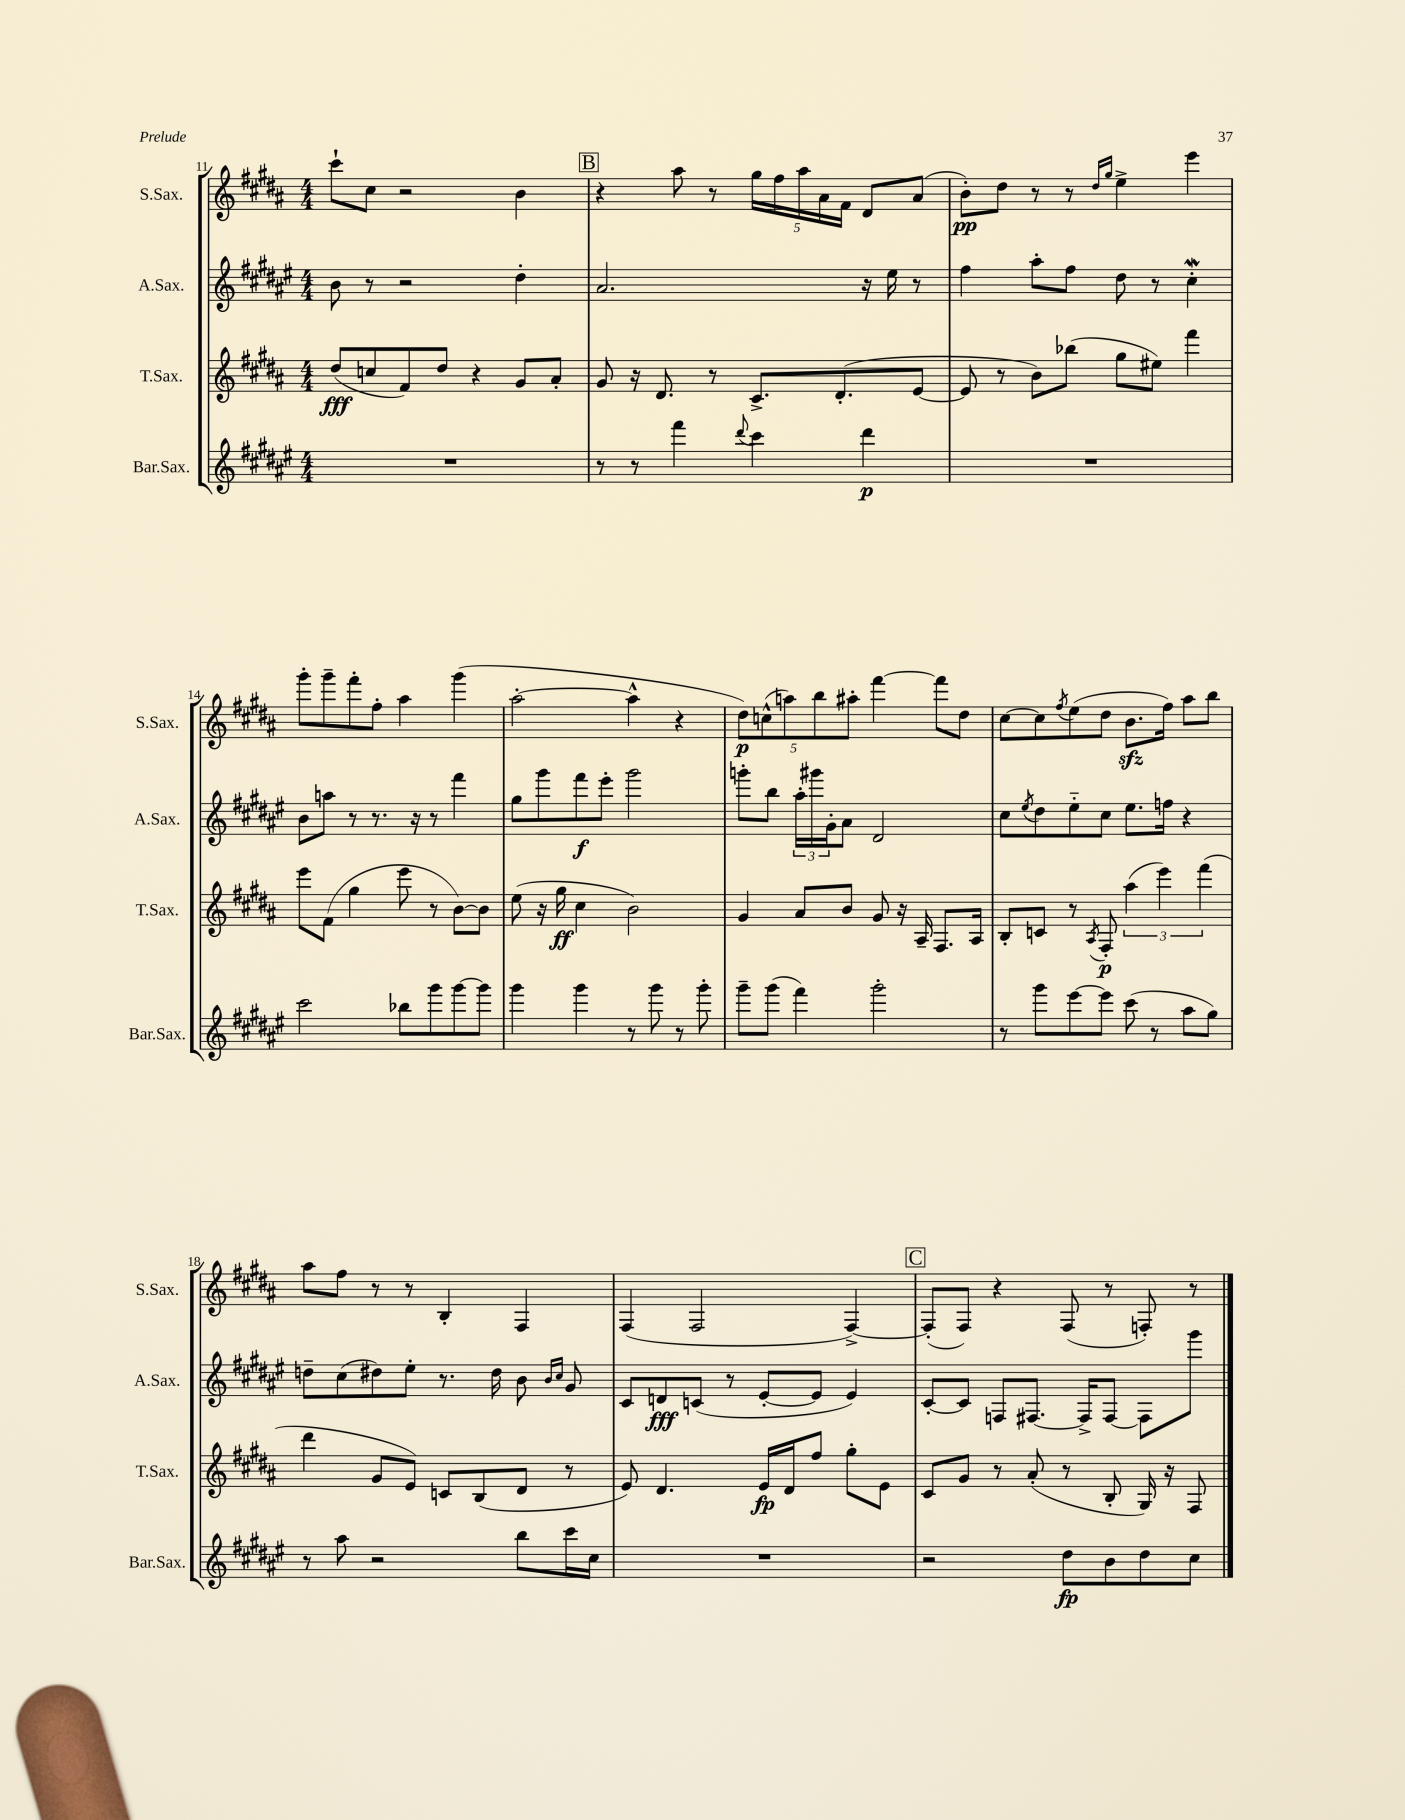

**kern	**kern	**kern	**kern
*staff4	*staff3	*staff2	*staff1
*clefG2	*clefG2	*clefG2	*clefG2
*k[f#c#g#d#a#e#]	*k[f#c#g#d#a#]	*k[f#c#g#d#a#e#]	*k[f#c#g#d#a#]
*M4/4	*M4/4	*M4/4	*M4/4
1r	(8dd#/L	8b\	8ccc#`\L
.	8cc/	8r	8cc#\J
.	8f#/)	2r	2r
.	8dd#/J	.	.
.	4r	.	.
.	8g#/L	4dd#'\	4b\
.	8a#'/J	.	.
=	=	=	=
8r	8g#/	2.a#/	4r
8r	16r	.	.
.	8.d#/	.	.
4fff#\	.	.	8aa#\
.	8r	.	8r
8qqddd#/	.	.	.
4ccc#\	8.c#^/L	.	20gg#\LL
.	.	.	20ff#\
.	.	.	20aa#\
.	.	.	20a#\
.	(8.d#'/	.	.
.	.	.	20f#\JJ
4ddd#\	.	16r	8d#/L
.	.	16ee#\	.
.	[8e/J	8r	(8a#/J
=	=	=	=
1r	8e/]	4ff#\	8b'\L)
.	8r	.	8dd#\J
.	8b\L)	8aa#'\L	8r
.	(8bb-\J	8ff#\J	8r
.	.	.	16qqdd#/LL
.	.	.	16qqgg#/JJ
.	8gg#\L	8dd#\	4ee^\
.	8ee#\J)	8r	.
.	4fff#\	4cc#'\	4eee\
=	=	=	=
2ccc#\	8eee\L	8b\L	8ggg#'\L
.	(8f#\J	8aa\J	8ggg#~\
.	4gg#\	8r	8fff#'\
.	.	8.r	8ff#'\J
8bb-\L	8eee\	.	4aa#\
.	.	16r	.
8ggg#\	8r	8r	.
[8ggg#\	[8b\L)	4fff#\	(4ggg#\
8ggg#\]J	8b\]J	.	.
=	=	=	=
4ggg#\	(8ee\	8gg#\L	[2aa#'\
.	16r	8ggg#\	.
.	16gg#\	.	.
4ggg#\	4cc#\	8fff#\	.
.	.	8eee#'\J	.
8r	2b\)	2ggg#\	4aa#^^\]
8ggg#\	.	.	.
8r	.	.	4r
8ggg#'\	.	.	.
=	=	=	=
8ggg#~\L	4g#/	8ggg'\L	10dd#\L)
.	.	.	(10cc^^\
(8ggg#\J	.	8bb\J	.
.	.	.	10aa\)
4fff#\)	8a#/L	24aa#'\LL	.
.	.	24ggg#\	.
.	.	.	10bb\
.	.	24g#'\J	.
.	8b/J	8a#\J	.
.	.	.	10aa#'\J
2ggg#'\	8g#/	2d#/	[4fff#\
.	16r	.	.
.	16A#~/	.	.
.	8.F#/L	.	8fff#\]L
.	.	.	8dd#\J
.	16A#/Jk	.	.
=	=	=	=
8r	8B'/L	8cc#\L	[8cc#\L
.	.	8qee#/	.
8ggg#\L	8c/J	8dd#\	8cc#\]
.	.	.	8qff#/
[8eee#\	8r	8ee#'~\	(8ee\
.	8qA#/	.	.
8eee#\]J	8F#'/	8cc#\J	8dd#\J
(8ccc#\	(6aa#\	8.ee#\L	8.b\L
8r	.	.	.
.	6eee\)	.	.
.	.	16ff\Jk	16ff#\Jk)
8aa#\L	.	4r	8aa#\L
.	(6fff#\	.	.
8gg#\J)	.	.	8bb\J
=	=	=	=
8r	4ddd#\	8dd~\L	8aa#\L
8aa#\	.	(8cc#\	8ff#\J
2r	8g#/L	8dd#\)	8r
.	8e/J)	8ee#'\J	8r
.	8c/L	8.r	4B'/
.	(8B/	.	.
.	.	16dd#\	.
8bb\L	8d#/J	8b\	4F#/
.	.	16qqb/LL	.
.	.	16qqcc#/JJ	.
16ccc#\L	8r	8g#/	.
16cc#\JJ	.	.	.
=	=	=	=
1r	8e/)	8c#/L	(4F#/
.	4.d#/	8d/	.
.	.	(8c/J	2F#/
.	.	8r	.
.	16e/LL	[8e#'/L	.
.	16d#/J	.	.
.	8ff#/J	8e#/]J	.
.	8gg#'\L	4e#/)	[4F#^/)
.	8e\J	.	.
=	=	=	=
2r	8c#/L	[8c#'/L	(8F#'/]L
.	8g#/J	8c#/]J	8F#/J)
.	8r	8F/L	4r
.	(8a#'/	[8.F#/J	.
8dd#\L	8r	.	(8F#/
.	.	16F#^/]LK	.
8b\	8B'/	[8F#/J	8r
8dd#\	16G#/)	8F#\]L	8F'/)
.	16r	.	.
8cc#\J	8F#/	8ggg#\J	8r
==	==	==	==
*-	*-	*-	*-
